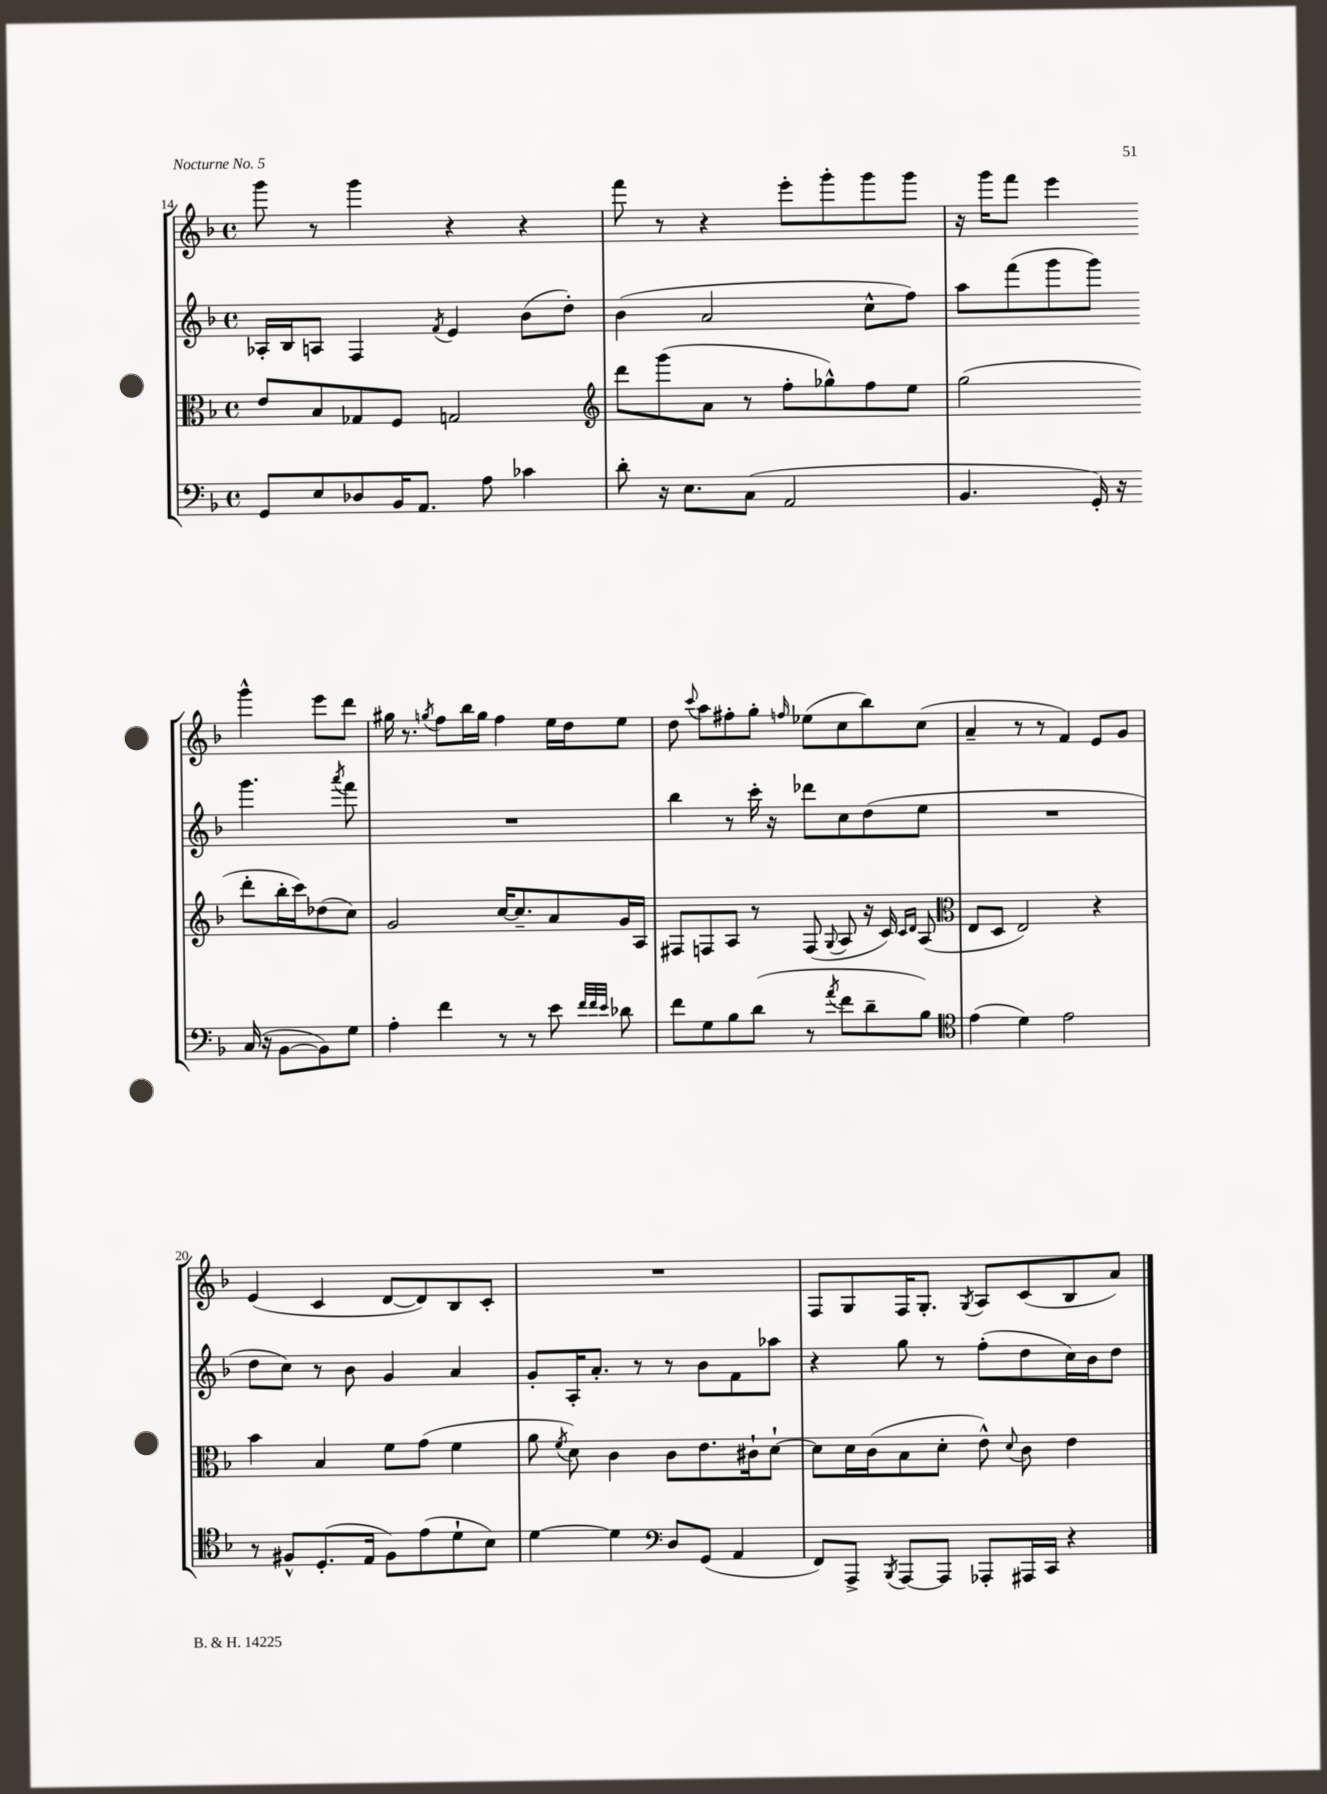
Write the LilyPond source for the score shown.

<<
\new StaffGroup <<
\new Staff = "s0" {
    \clef treble \key f \major \defaultTimeSignature \time 4/4
    \autoBeamOff g'''8 r8 g'''4 r4 r4 |
    f'''8 r8 r4 e'''8[-. g'''8-. g'''8 g'''8] |
    r16 g'''16[ f'''8] e'''4 g'''4-^ e'''8[ d'''8] |
    gis''16 r8. \acciaccatura { g''8 } f''8[ bes''16 g''16] f''4 e''16[ d''16 e''8] |
    d''8 \appoggiatura { c'''8 } a''8[ fis''8-. g''8]-. \grace { f''16 } ees''8[( c''8 bes''8) c''8]( |
    a'4-- r8 r8 f'4) e'8[ g'8] |
    e'4( c'4 d'8[~ d'8) bes8 c'8]-. |
    R1 |
    f8[ g8 f16 g8.]-. \acciaccatura { g8 } a8[ c'8( bes8 a'8]) \bar "|." |
}
\new Staff = "s1" {
    \clef treble \key f \major \defaultTimeSignature \time 4/4
    \autoBeamOff aes16[-. bes16 a8] f4 \acciaccatura { f'8 } e'4 bes'8[( d''8]-.) |
    bes'4( a'2 c''8[-^ f''8]) |
    a''8[ f'''8( g'''8 g'''8]) g'''4. \acciaccatura { a'''8 } f'''8 |
    R1 |
    bes''4 r8 c'''16-. r16 des'''8[ c''8 d''8( e''8] |
    R1 |
    d''8[ c''8]) r8 bes'8 g'4 a'4 |
    g'8[-. a16-. a'8.]-. r8 r8 bes'8[ f'8 aes''8] |
    r4 g''8 r8 f''8[-.( d''8 c''16) bes'16 d''8] \bar "|." |
}
\new Staff = "s2" {
    \clef alto \key f \major \defaultTimeSignature \time 4/4
    \autoBeamOff e'8[ bes8 ges8 f8] g2 |
    \clef treble d'''8[ g'''8( a'8] r8 f''8[-. ges''8-^) f''8 e''8] |
    g''2( d'''8[-. bes''16-. c'''16) des''8( c''8]) |
    g'2 c''16[~ c''8.-- a'8 g'16 a16] |
    fis8[ f8 a8] r8 f8( \appoggiatura { g8 } a8 r16 c'16) \grace { c'16[ d'16] } a8( |
    \clef alto e8[ d8] e2) r4 |
    bes'4 bes4 f'8[ g'8]( f'4 |
    a'8 \acciaccatura { f'8 } d'8) c'4 c'8[ e'8. cis'16-! d'8]~-! |
    d'8[ d'16 c'16( bes8 d'8]-. e'8-^) \appoggiatura { d'8 } c'8 e'4 \bar "|." |
}
\new Staff = "s3" {
    \clef bass \key f \major \defaultTimeSignature \time 4/4
    \autoBeamOff g,8[ e8 des8 bes,16 a,8.] a8 ces'4 |
    d'8-. r16 e8.[ c8]( a,2 |
    bes,4. g,16-.) r16 c16( r16 bes,8[~ bes,8) g8] |
    a4-. f'4 r8 r8 e'8 \grace { f'32[ f'32 e'32] } des'8 |
    f'8[ g8 bes8 d'8]( r8 \acciaccatura { a'8 } f'8[ d'8-- bes8]) |
    \clef tenor e'4( d'4) e'2 |
    r8 fis8[-^ d8.-.( e16] fis8[) e'8( d'8-! bes8]) |
    d'4~ d'4 \clef bass d8[ g,8]( a,4 |
    f,8[) a,,8]-> \acciaccatura { bes,,8 } a,,8[~ a,,8] aes,,8[-. ais,,16 c,16] r4 \bar "|." |
}
>>
>>
\layout { \context { \Score currentBarNumber = #14 } }
